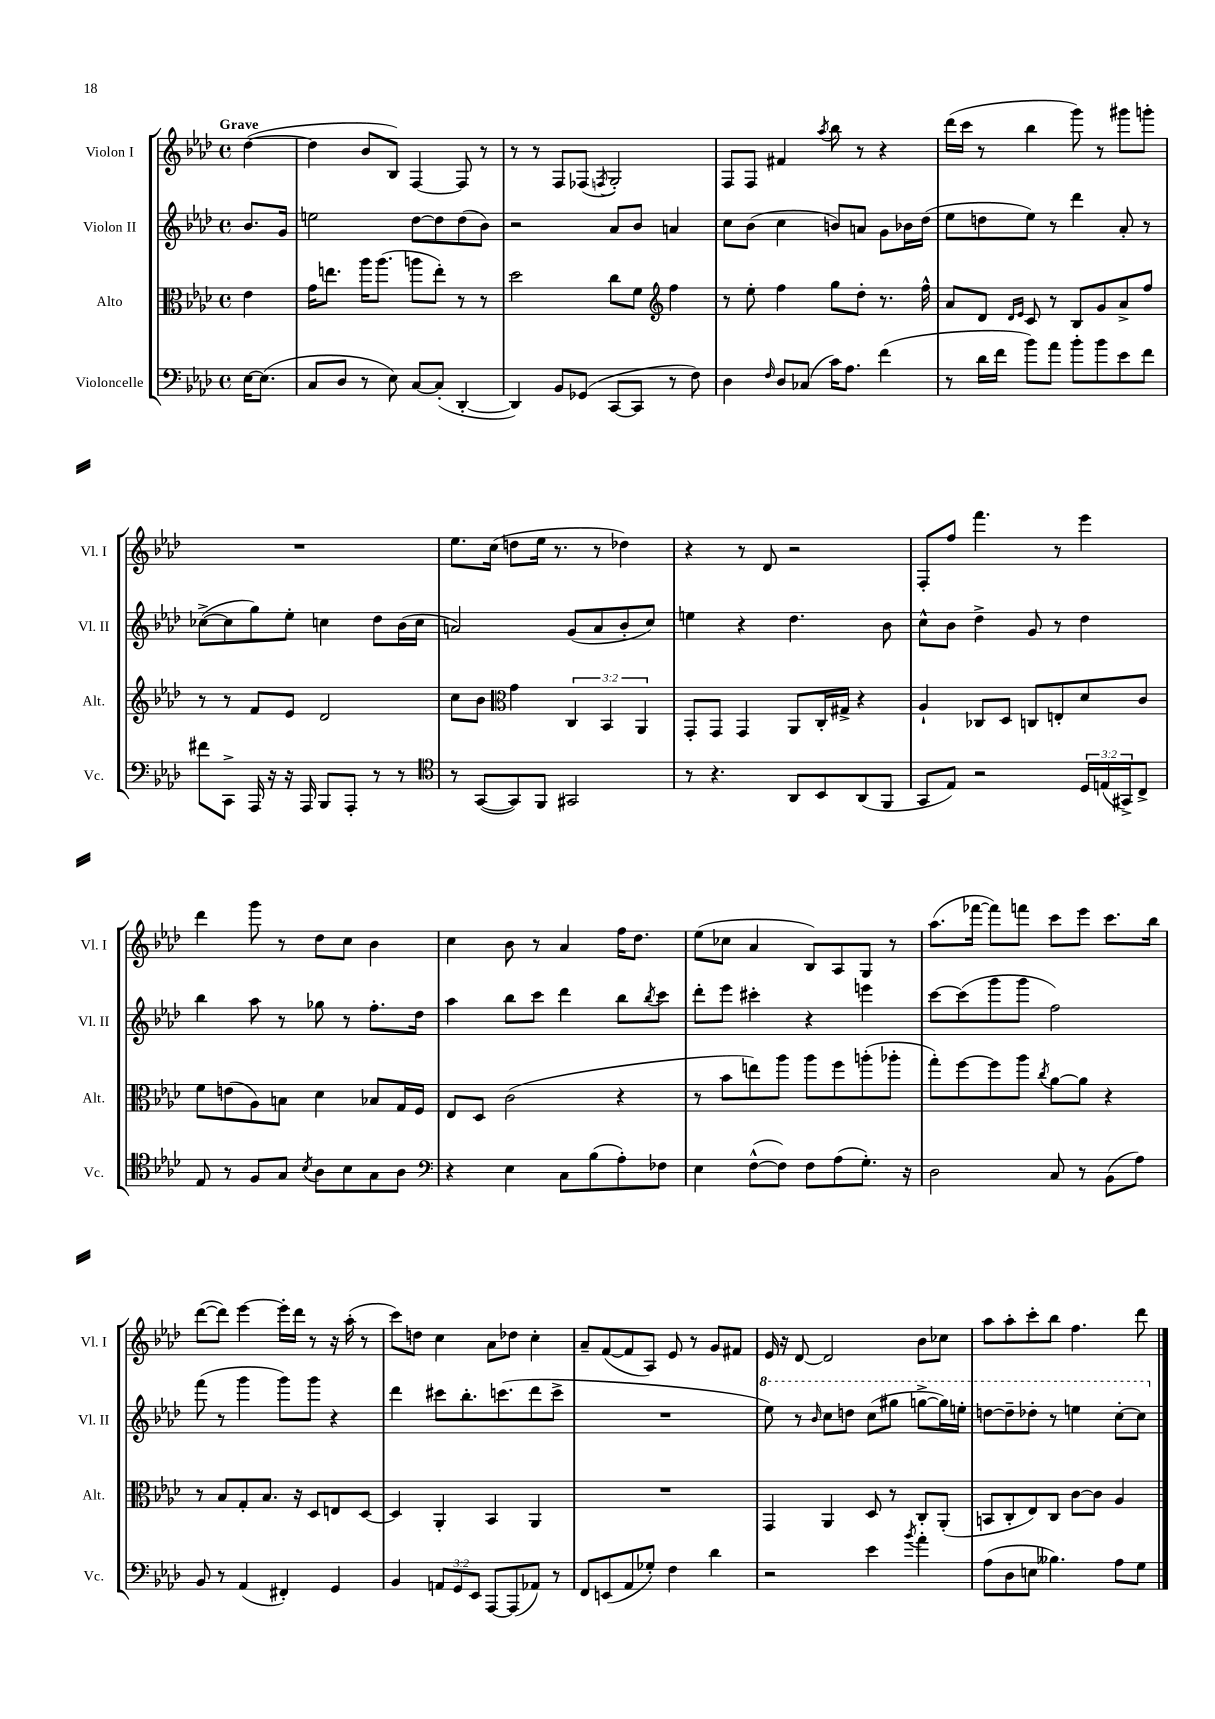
<<
\new StaffGroup <<
\new Staff = "s0" \with { instrumentName = "Violon I" shortInstrumentName = "Vl. I" } {
    \clef treble \key aes \major \defaultTimeSignature \time 4/4 \partial 4 \tempo "Grave"
    des''4~( |
    des''4 bes'8 bes8) f4~ f8 r8 |
    r8 r8 f8 fes8( \acciaccatura { f8 } g2-.) |
    f8 f8 fis'4 \acciaccatura { aes''8 } bes''8 r8 r4 |
    des'''16( c'''16 r8 bes''4 g'''8) r8 gis'''8 g'''8-. |
    R1 |
    ees''8. c''16( d''8 ees''16 r8. r8 des''4) |
    r4 r8 des'8 r2 |
    f8-. f''8 f'''4. r8 ees'''4 |
    des'''4 g'''8 r8 des''8 c''8 bes'4 |
    c''4 bes'8 r8 aes'4 f''16 des''8. |
    ees''8( ces''8 aes'4 bes8) aes8 g8 r8 |
    aes''8.( fes'''16~ fes'''8) f'''8 c'''8 ees'''8 c'''8. bes''16 |
    des'''8~( des'''8) ees'''4~ ees'''16-. des'''16 r8 r16 aes''16-.( r8 |
    c'''8) d''8 c''4 aes'8 des''8 c''4-. |
    aes'8-- f'8~( f'8 aes8) ees'8 r8 g'8 fis'8 |
    ees'16 r16 des'8~ des'2 bes'8 ces''8 |
    aes''8 aes''8-. c'''8-. bes''8 f''4. des'''8 \bar "|." |
}
\new Staff = "s1" \with { instrumentName = "Violon II" shortInstrumentName = "Vl. II" } {
    \clef treble \key aes \major \defaultTimeSignature \time 4/4 \partial 4
    bes'8. g'16 |
    e''2 des''8~ des''8 des''8( bes'8) |
    r2 aes'8 bes'8 a'4 |
    c''8 bes'8( c''4 b'8) a'8 g'8 bes'16 des''16( |
    ees''8 d''8 ees''8) r8 des'''4 aes'8-. r8 |
    ces''8~->( ces''8 g''8) ees''8-. c''4 des''8 bes'16( c''16 |
    a'2) g'8( a'8 bes'8-. c''8) |
    e''4 r4 des''4. bes'8 |
    c''8-^ bes'8 des''4-> g'8 r8 des''4 |
    bes''4 aes''8 r8 ges''8 r8 f''8.-. des''16 |
    aes''4 bes''8 c'''8 des'''4 bes''8 \acciaccatura { bes''8 } c'''8 |
    des'''8-. ees'''8 cis'''4-. r4 e'''4 |
    c'''8~ c'''8( g'''8 g'''8 f''2) |
    f'''8( r8 g'''4 g'''8) g'''8 r4 |
    des'''4 cis'''8 bes''8.-. c'''8.( des'''8 c'''8-> |
    R1 |
    \ottava #1 ees'''8) r8 \grace { bes''16 } c'''8 d'''8 c'''8( gis'''8 g'''8~-> g'''16) e'''16-. |
    d'''8~ d'''8-- des'''8-. r8 e'''4 c'''8~-. c'''8 \ottava #0 \bar "|." |
}
\new Staff = "s2" \with { instrumentName = "Alto" shortInstrumentName = "Alt." } {
    \clef alto \key aes \major \defaultTimeSignature \time 4/4 \override Staff.TupletNumber.text = #tuplet-number::calc-fraction-text \partial 4
    ees'4 |
    g'16 e''8. aes''16 aes''8.( a''8 e''8-.) r8 r8 |
    des''2 c''8 f'8 \clef treble f''4 |
    r8 ees''8-. f''4 g''8 des''8-. r8. f''16-^ |
    aes'8 des'8 \grace { des'16 ees'16 } c'8 r8 bes8 g'8 aes'8-> f''8 |
    r8 r8 f'8 ees'8 des'2 |
    c''8 bes'8 \clef alto g'4 \tuplet 3/2 { c4 bes,4 aes,4 } |
    g,8-. g,8 g,4 aes,8 c16-. gis16-> r4 |
    aes4-! ces8 des8 c8 e8-. des'8 c'8 |
    f'8 e'8( aes8) b8 des'4 bes8 g16 f16 |
    ees8 des8 c'2( r4 |
    r8 bes'8 e''8) aes''8 aes''8 f''8 a''8-.( aes''8-. |
    g''8-.) f''8~ f''8 aes''8 \acciaccatura { c''8 } aes'8~ aes'8 r4 |
    r8 bes8 g8-. bes8. r16 des8 e8 des8~ |
    des4 aes,4-. bes,4 aes,4 |
    R1 |
    g,4 aes,4 des8 r8 c8-. aes,8-.( |
    b,8 c8-. ees8) c8 c'8~ c'8 aes4 \bar "|." |
}
\new Staff = "s3" \with { instrumentName = "Violoncelle" shortInstrumentName = "Vc." } {
    \clef bass \key aes \major \defaultTimeSignature \time 4/4 \override Staff.TupletNumber.text = #tuplet-number::calc-fraction-text \partial 4
    ees16~ ees8.( |
    c8 des8 r8 ees8) c8~ c8-.( des,4~-. |
    des,4) bes,8 ges,8( c,8~ c,8 r8 f8) |
    des4 \grace { f16 } des8 ces8( c'16) aes8. f'4( |
    r8 des'16 f'16 bes'8) aes'8 bes'8-. bes'8 ees'8 f'8 |
    fis'8 c,8-> aes,,16 r16 r16 aes,,16 bes,,8 aes,,8-. r8 r8 |
    \clef tenor r8 g,8~( g,8) f,8 gis,2 |
    r8 r4. aes,8 bes,8 aes,8( f,8 |
    g,8 ees8) r2 \tuplet 3/2 { des16 e16( gis,16->) } c8-> |
    ees8 r8 f8 g8 \acciaccatura { bes8 } aes8 bes8 g8 aes8 |
    \clef bass r4 ees4 c8 bes8( aes8-.) fes8 |
    ees4 f8~-^( f8) f8 aes8( g8.-.) r16 |
    des2 c8 r8 bes,8( aes8) |
    bes,8 r8 aes,4( fis,4-.) g,4 |
    bes,4 \tuplet 3/2 { a,8 g,8 ees,8 } aes,,8~ aes,,8( aes,8) r8 |
    f,8 e,8( aes,8 ges8-.) f4 des'4 |
    r2 ees'4 \acciaccatura { bes'8 } aes'4-. |
    aes8( des8 e8 beses4.) aes8 g8 \bar "|." |
}
>>
>>
\layout { \context { \Score \remove "Bar_number_engraver" } }
